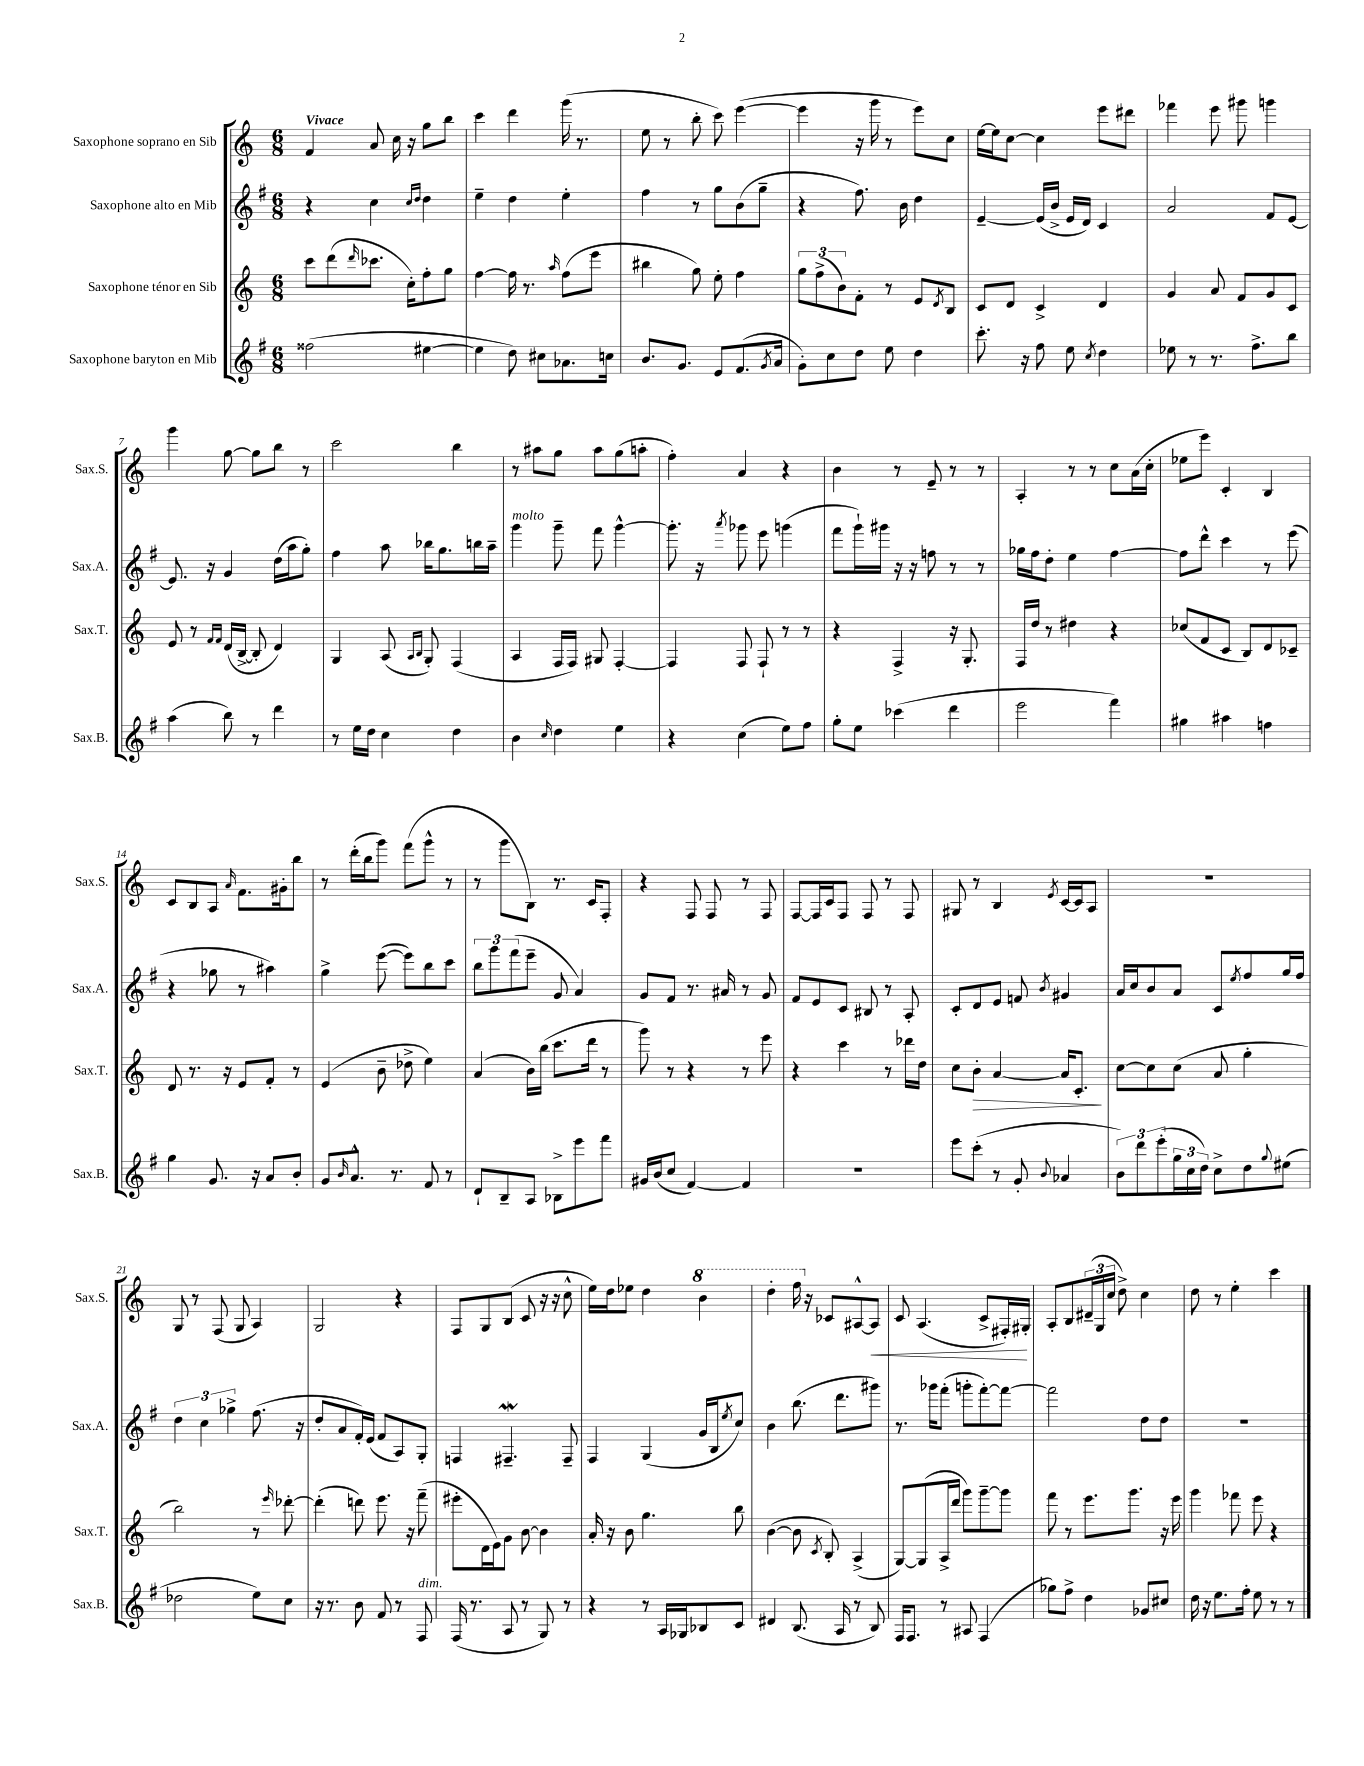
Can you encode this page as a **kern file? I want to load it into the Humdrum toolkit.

**kern	**kern	**dynam	**kern	**kern	**dynam
*part4	*part3	*part3	*part2	*part1	*part1
*staff4	*staff3	*staff3	*staff2	*staff1	*staff1
*I"Saxophone baryton en Mib	*I"Saxophone ténor en Sib	*	*I"Saxophone alto en Mib	*I"Saxophone soprano en Sib	*
*I'Sax.B.	*I'Sax.T.	*	*I'Sax.A.	*I'Sax.S.	*
*clefG2	*clefG2	*	*clefG2	*clefG2	*
*k[f#]	*k[]	*	*k[f#]	*k[]	*
*M6/8	*M6/8	*	*M6/8	*M6/8	*
=1	=1	=1	=1	=1	=1
!	!	!	!	!LO:TX:a:B:t=Vivace	!
(2ff##X\	8ccc\L	.	4r	4f/	.
.	(8ddd\	.	.	.	.
.	16qqddd/	.	.	.	.
.	8.ccc-X\J	.	4cc\	8a/	.
.	.	.	.	16cc\	.
.	16cc'\KL)	.	.	16r	.
.	.	.	16qqcc/LL	.	.
.	.	.	16qqdd/JJ	.	.
[4ee#X\	8ff'\	.	4dd\	8gg\L	.
.	8gg\J	.	.	8bb\J	.
=2	=2	=2	=2	=2	=2
4ee#\]	[4ff\	.	4ee~\	4ccc\	.
8dd\)	16ff\]	.	4dd\	4ddd\	.
.	8.r	.	.	.	.
8cc#X\L	.	.	.	.	.
.	16qqaa/	.	.	.	.
8.a-X\	(8ff\L	.	4ee'\	(16ggg\	.
.	.	.	.	8.r	.
.	8eee\J	.	.	.	.
16ccn\Jk	.	.	.	.	.
=3	=3	=3	=3	=3	=3
8.b/L	4bb#X\	.	4ff#\	8ee\	.
.	.	.	.	8r	.
8.g/J	.	.	.	.	.
.	8gg\)	.	8r	8bb'\	.
8e/L	8ee'\	.	8gg\L	8ccc\)	.
(8.f#/	4ff\	.	(8b\	([4eee\	.
.	.	.	8gg~\J	.	.
8qg/	.	.	.	.	.
16a/Jk	.	.	.	.	.
=4	=4	=4	=4	=4	=4
8g'\L)	12gg\L	.	4r	4eee\]	.
.	(12ff^\	.	.	.	.
8cc\	.	.	.	.	.
.	12b\)	.	.	.	.
8dd\J	8f'\J	.	8.ff#\)	16r	.
.	.	.	.	16ggg\	.
8ee\	8r	.	.	8r	.
.	.	.	16b\	.	.
4dd\	8e/L	.	4dd\	8eee\L)	.
.	8qd/	.	.	.	.
.	8B/J	.	.	8cc\J	.
=5	=5	=5	=5	=5	=5
8.ccc'\	8c/L	.	[4e~/	[16ee\LL	.
.	.	.	.	16ee\J]	.
.	8d/J	.	.	[8cc\J	.
16r	.	.	.	.	.
8ff#\	4c^/	.	(16e/LL]	4cc\]	.
.	.	.	16b^/JJ	.	.
8ee\	.	.	16e/LL	.	.
.	.	.	16d/JJ)	.	.
8qcc/	.	.	.	.	.
4dd\	4d/	.	4c/	8eee\L	.
.	.	.	.	8ddd#X\J	.
=6	=6	=6	=6	=6	=6
8ee-X\	4g/	.	2a/	4fff-X\	.
8r	.	.	.	.	.
8.r	8a/	.	.	8eee\	.
.	8f/L	.	.	8ggg#X\	.
8.ff#^\L	.	.	.	.	.
.	8g/	.	8f#/L	4gggn\	.
8bb\J	8c/J	.	[8e/J	.	.
!!LO:LB:g=z
=7	=7	=7	=7	=7	=7
(4aa\	8e/	.	8.e/]	4ggg\	.
.	8r	.	.	.	.
.	.	.	16r	.	.
.	16qqf/LL	.	.	.	.
.	16qqf/JJ	.	.	.	.
8bb\)	(16d/LL	.	4g/	[8gg\	.
.	[16B^/JJ	.	.	.	.
8r	8B'/]	.	.	8gg\L]	.
4ddd\	4d/)	.	(16dd\LL	8bb\J	.
.	.	.	16aa\J	.	.
.	.	.	8gg'\J)	8r	.
=8	=8	=8	=8	=8	=8
8r	4G/	.	4ff#\	2ccc\	.
16ee\LL	.	.	.	.	.
16dd\JJ	.	.	.	.	.
4cc\	(8A/	.	8aa\	.	.
.	16qqA/LL	.	.	.	.
.	16qqB/JJ	.	.	.	.
.	8G'/)	.	16bb-X\KL	.	.
.	.	.	8.gg\	.	.
4dd\	(4F/	.	.	4bb\	.
.	.	.	16bbn\L	.	.
.	.	.	16aa~\JJ	.	.
=9	=9	=9	=9	=9	=9
!	!	!	!LO:TX:a:i:t=molto	!	!
4b\	4A/	.	4ggg\	8r	.
.	.	.	.	8aa#X\L	.
16qqcc/	.	.	.	.	.
4dd\	16F/LL	.	8ggg~\	8gg\J	.
.	16F/JJ)	.	.	.	.
.	8G#X/	.	8fff#\	8aa#\L	.
4ee\	[4F'/	.	[4ggg^^\	(8gg\	.
.	.	.	.	8aan'\J	.
=10	=10	=10	=10	=10	=10
4r	4F/]	.	8.ggg'\]	4ff'\)	.
.	.	.	16r	.	.
.	.	.	8qaaa/	.	.
(4cc\	8F/	.	8ggg-X\	4a/	.
.	8F`/	.	8eee\	.	.
8ee\L)	8r	.	(4gggn\	4r	.
8ff#\J	8r	.	.	.	.
=11	=11	=11	=11	=11	=11
8gg'\L	4r	.	8fff#\L	4b\	.
8ee\J	.	.	16ggg`\L)	.	.
.	.	.	16ggg#X\JJ	.	.
(4ccc-X\	4F^/	.	16r	8r	.
.	.	.	16r	.	.
.	.	.	8ffn\	8e~/	.
4ddd\	16r	.	8r	8r	.
.	8.G'/	.	.	.	.
.	.	.	8r	8r	.
=12	=12	=12	=12	=12	=12
2eee\	16F/LL	.	16gg-X\LL	4A'/	.
.	16dd/JJ	.	16ff#\J	.	.
.	8r	.	8dd'\J	.	.
.	4dd#X\	.	4ee\	8r	.
.	.	.	.	8r	.
4fff#\)	4r	.	[4ff#\	8cc\L	.
.	.	.	.	(16a\L	.
.	.	.	.	16cc'\JJ	.
=13	=13	=13	=13	=13	=13
4gg#X\	(8cc-X/L	.	8ff#\L]	8ee-X\L	.
.	8f/	.	8ddd^^\J	8eee\J)	.
4aa#X\	8c/J	.	4ccc\	4c'/	.
.	8B/L)	.	.	.	.
4ffn\	8d/	.	8r	4B/	.
.	8c-X~/J	.	(8eee\	.	.
!!LO:LB:g=z
=14	=14	=14	=14	=14	=14
4gg\	8d/	.	4r	8c/L	.
.	8.r	.	.	8B/	.
8.g/	.	.	8gg-X\	8A/J	.
.	16r	.	.	.	.
.	.	.	.	16qqa/	.
.	8e/L	.	8r	8.f\L	.
16r	.	.	.	.	.
8a/L	8f'/J	.	4aa#X\)	.	.
.	.	.	.	16g#X'\k	.
8b'/J	8r	.	.	8bb\J	.
=15	=15	=15	=15	=15	=15
8g/L	(4e/	.	4gg^\	8r	.
16qqb/	.	.	.	.	.
8.a^^/J	.	.	.	(16ddd'\LL	.
.	.	.	.	16bb\J	.
.	8b~\	.	([8eee\	8ggg\J)	.
8.r	.	.	.	.	.
.	8dd-X^\	.	8eee\L])	(8fff\L	.
8f#/	4ee\)	.	8bb\	8ggg^^\J	.
8r	.	.	8ccc\J	8r	.
=16	=16	=16	=16	=16	=16
8d`/L	(4a/	.	12bb\L	8r	.
.	.	.	12ggg\	.	.
8B~/	.	.	.	8ggg\L	.
.	.	.	(12fff#\	.	.
8A/J	16b\LL)	.	8eee~\J	8B\J)	.
.	(16bb\JJ	.	.	.	.
8B-X^\L	8.ccc\L	.	8g/	8.r	.
8eee\	.	.	4a/)	.	.
.	16ddd\Jk	.	.	16c/KL	.
8fff#\J	8r	.	.	8F'/J	.
=17	=17	=17	=17	=17	=17
16g#X/LL	8ggg\)	.	8g/L	4r	.
(16b/J	.	.	.	.	.
8cc/J	8r	.	8f#/J	.	.
[4f#/)	4r	.	8.r	8F/	.
.	.	.	.	8F/	.
.	.	.	16a#X/	.	.
4f#/]	8r	.	8r	8r	.
.	8eee\	.	8g/	8F/	.
=18	=18	=18	=18	=18	=18
2.r	4r	.	8f#/L	[8F/L	.
.	.	.	8e/	16F/L]	.
.	.	.	.	16c/J	.
.	4ccc\	.	8c/J	8F/J	.
.	.	.	8B#X/	8F/	.
.	8r	.	8r	8r	.
.	16ddd-X\LL	.	8A'/	8F/	.
.	16dd\JJ	.	.	.	.
=19	=19	=19	=19	=19	=19
8eee\L	8cc\L	.	8c'/L	8G#X/	.
!	!	!LO:HP:b	!	!	!
(8ccc'\J	8b'\J	>	8d/	8r	.
8r	[4a/	.	8e/J	4B/	.
8g'/	.	.	8fn/	.	.
8qqb/	.	.	8qb/	8qe/	.
4a-X/	16a/KL]	.	4g#X/	[16c/LL	.
.	8.c'/J	.	.	16c/J]	.
.	.	.	.	8A/J	.
.	.	]	.	.	.
=20	=20	=20	=20	=20	=20
12b\L)	[8cc\L	.	16a/LL	2.r	.
.	.	.	16cc/J	.	.
12ddd\	.	.	.	.	.
.	8cc\]	.	8b/	.	.
(12eee'\	.	.	.	.	.
24gg\L	(8cc\J	.	8a/J	.	.
24cc\	.	.	.	.	.
24dd\JJ)	.	.	.	.	.
8cc^\L	8a/	.	8c/L	.	.
.	.	.	8qee/	.	.
8dd\	4gg'\	.	8ff#/	.	.
8qqgg/	.	.	.	.	.
(8ee#X\J	.	.	16gg/L	.	.
.	.	.	16ff#/JJ	.	.
!!LO:LB:g=z
=21	=21	=21	=21	=21	=21
2dd-X\	2bb\)	.	6dd\	8G/	.
.	.	.	.	8r	.
.	.	.	6cc\	.	.
.	.	.	.	(8F/	.
.	.	.	6gg-X^\	.	.
.	.	.	.	8G/	.
8ee\L)	8r	.	(8.ff#\	4A/)	.
.	16qqeee/	.	.	.	.
8cc\J	[8ddd-X'\	.	.	.	.
.	.	.	16r	.	.
=22	=22	=22	=22	=22	=22
16r	(4ddd-'\]	.	8dd'/L	2G/	.
8.r	.	.	.	.	.
.	.	.	8a/	.	.
8b\	8dddn\)	.	16f#'/L)	.	.
.	.	.	(16e/JJ	.	.
8f#/	8.eee\	.	8f#/L	.	.
8r	.	.	8A/)	4r	.
.	16r	.	.	.	.
!LO:TX:a:i:t=dim.	!	!	!	!	!
8F#/	(8fff~\	.	8G'/J	.	.
=23	=23	=23	=23	=23	=23
(16F#/	8eee#X'\L	.	4Fn/	8F/L	.
8.r	.	.	.	.	.
.	16d\L	.	.	8G/	.
.	16e\J)	.	.	.	.
8A/	8g\J	.	4.F#XW~/	(8B/J	.
8r	[8b\	.	.	8c/	.
8G/)	4b\]	.	.	16r	.
.	.	.	.	16r	.
8r	.	.	8F#~/	8cc^^\	.
=24	=24	=24	=24	=24	=24
4r	16a'/	.	4F#/	16ee\LL)	.
.	16r	.	.	16dd\J	.
.	8b\	.	.	8ee-X\J	.
8r	4.gg\	.	(4G/	4dd\	.
16A/LL	.	.	.	.	.
16G-X/J	.	.	.	.	.
*	*	*	*	*8va	*
8B-X/	.	.	16g/LL	4bb\	.
.	.	.	16B/J	.	.
.	.	.	8qee/	.	.
8c/J	8bb\	.	8cc/J)	.	.
=25	=25	=25	=25	=25	=25
4d#X/	([4b\	.	4b\	4ddd'\	.
(8.B/	8b\]	.	(8.bb\	16fff\	.
*	*	*	*	*X8va	*
.	.	.	.	16r	.
.	8qc/	.	.	.	.
.	8B'/)	.	.	8c-X/L	.
16A/	.	.	8.ddd\L	.	.
8r	(4A^/	.	.	[8A#X^^/	.
!	!	!	!	!	!LO:HP:b
8B/)	.	.	8ggg#X\J)	8A#/J]	<
=26	=26	=26	=26	=26	=26
16F#/KL	[8G/L)	.	8.r	8c/	.
8.F#/J	.	.	.	.	.
.	(8G/]	.	.	(4.A/	.
.	.	.	16ggg-X\KL	.	.
8r	16A^/L	.	(8fff#'\J	.	.
.	16ddd/JJ	.	.	.	.
8A#X/	8ggg\L)	.	8gggn'\L	.	.
(4F#/	[8ggg~\	.	[8fff#'\)	8c^/L	.
.	8ggg\J]	.	8fff#\J_	16F#X'/L)	.
.	.	.	.	16G#X'/JJ	.
.	.	.	.	.	[
=27	=27	=27	=27	=27	=27
8gg-X\L)	8fff\	.	2fff#\]	8A'/L	.
8ff#^\J	8r	.	.	8B/	.
4dd\	8.eee\L	.	.	(24d#X~/L	.
.	.	.	.	24G/	.
.	.	.	.	24cc/JJ	.
.	.	.	.	8dd^\)	.
.	8.ggg\J	.	.	.	.
8g-X/L	.	.	8dd\L	4cc\	.
8cc#X/J	16r	.	8dd\J	.	.
.	16eee\	.	.	.	.
=28	=28	=28	=28	=28	=28
16dd\	4ggg\	.	2.r	8dd\	.
16r	.	.	.	.	.
8.ee\L	.	.	.	8r	.
.	8fff-X\	.	.	4ee'\	.
16ff#'\Jk	.	.	.	.	.
8ee\	8eee\	.	.	.	.
8r	4r	.	.	4ccc\	.
8r	.	.	.	.	.
==	==	==	==	==	==
*-	*-	*-	*-	*-	*-
